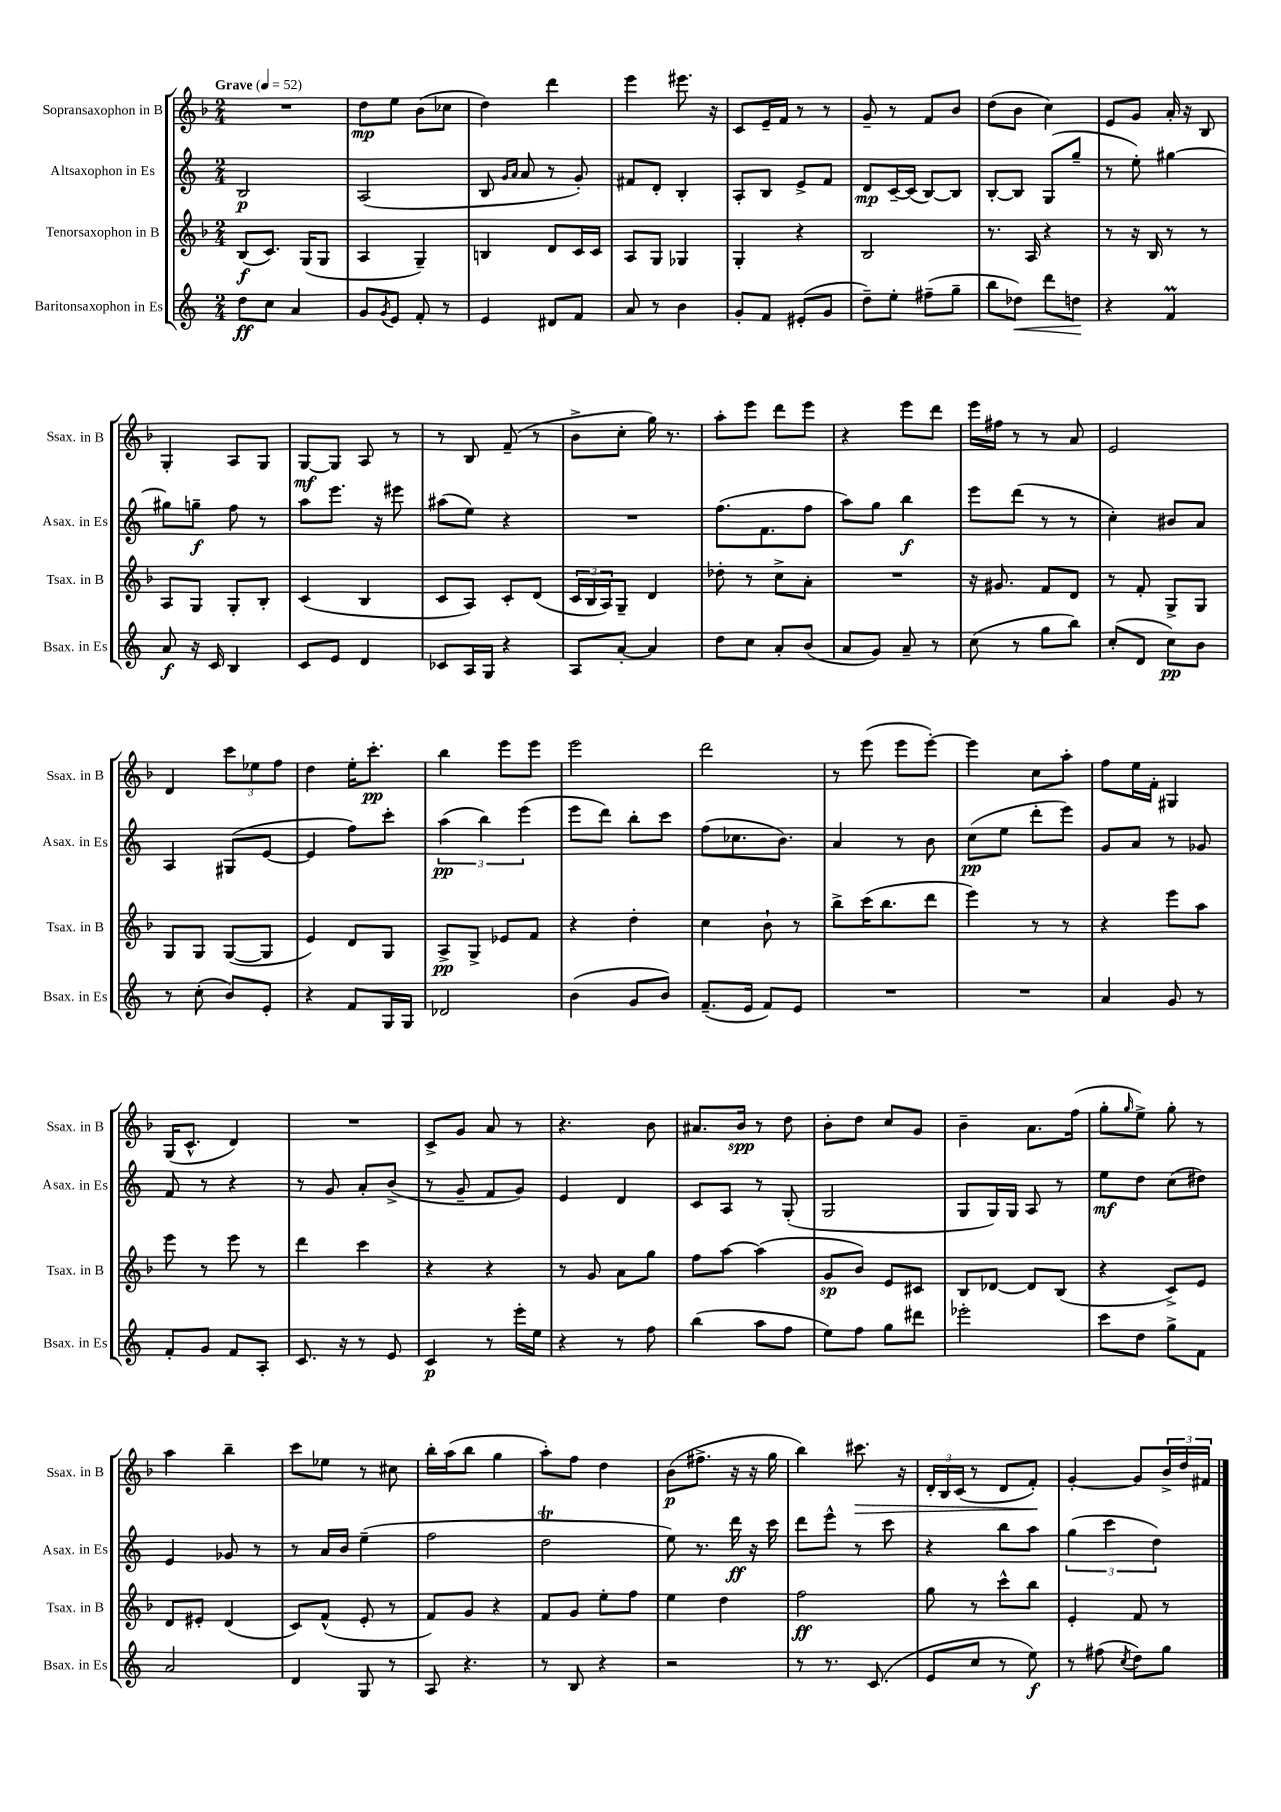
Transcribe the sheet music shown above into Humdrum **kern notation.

**kern	**kern	**kern	**kern
*staff4	*staff3	*staff2	*staff1
*clefG2	*clefG2	*clefG2	*clefG2
*k[]	*k[b-]	*k[]	*k[b-]
*M2/4	*M2/4	*M2/4	*M2/4
*MM52	*MM52	*MM52	*MM52
8dd	(8B-	2B	2r
8cc	8.c)	.	.
4a	.	.	.
.	(16G	.	.
.	8G	.	.
=	=	=	=
8g	4A	(2A	8dd
8qg	.	.	.
8e	.	.	8ee
8f'	4G~)	.	(8b-
8r	.	.	8cc-
=	=	=	=
4e	4B	8B	4dd)
.	.	16qqg	.
.	.	16qqa	.
.	.	8a	.
8d#	8d	8r	4ddd
8f	16c	8g')	.
.	16c	.	.
=	=	=	=
8a	8A	8f#	4eee
8r	8G	8d'	.
4b	4G-	4B'	8.eee#
.	.	.	16r
=	=	=	=
8g'	4G'	8A'	8c
8f	.	8B	16e~
.	.	.	16f
(8e#'	4r	8e^	8r
8g	.	8f	8r
=	=	=	=
8dd~)	2B-	8d	8g~
8ee'	.	[16c~	8r
.	.	(16c]	.
(8ff#~	.	[8B)	8f
8gg~	.	8B]	8b-
=	=	=	=
8bb	8.r	[8B'	(8dd
8dd-)	.	8B]	8b-
.	16A	.	.
8ddd	4r	(8G	4cc)
8dd	.	8gg~	.
=	=	=	=
4r	8r	8r	8e
.	16r	8ee')	8g
.	16B-	.	.
4f	8r	[4gg#	16a'
.	.	.	16r
.	8r	.	8B-
=	=	=	=
8a	8A	8gg#]	4G'
16r	8G	8gg~	.
16c	.	.	.
4B	8G'	8ff	8A
.	8B-'	8r	8G
=	=	=	=
8c	(4c	8aa	[8G
8e	.	8.eee	8G]
4d	4B-	.	8A
.	.	16r	.
.	.	8eee#	8r
=	=	=	=
8c-	8c	(8aa#	8r
16A	8A)	8ee)	8B-
16G	.	.	.
4r	8c'	4r	(8f~
.	(8d	.	8r
=	=	=	=
8A	24c	2r	8b-^
.	24B-	.	.
.	24A)	.	.
[8a'	8G~	.	8cc'
4a]	4d	.	16gg)
.	.	.	8.r
=	=	=	=
8dd	8dd-'	(8.ff	8aa'
8cc	8r	.	8eee
.	.	8.f	.
8a'	8cc^	.	8ddd
(8b	8a'	8ff	8eee
=	=	=	=
8a	2r	8aa)	4r
8g)	.	8gg	.
8a~	.	4bb	8eee
8r	.	.	8ddd
=	=	=	=
(8cc	16r	8eee	16eee
.	8.g#	.	16ff#
8r	.	(8ddd	8r
8gg	8f	8r	8r
8bb)	8d	8r	8a
=	=	=	=
(8cc'	8r	4cc')	2e
8d	8f'	.	.
8cc)	8G^	8b#	.
8b	8G	8a	.
=	=	=	=
8r	8G	4A	4d
(8cc'	8G	.	.
8b)	([8G	(8G#	12ccc
.	.	.	12ee-
8e'	8G]	[8e	.
.	.	.	12ff
=	=	=	=
4r	4e)	4e]	4dd
8f	8d	8ff)	16ee'
.	.	.	8.ccc'
16G	8G	8ccc'	.
16G	.	.	.
=	=	=	=
2d-	8A^	(6aa	4bb-
.	8G^	.	.
.	.	6bb)	.
.	8e-	.	8eee
.	.	(6eee	.
.	8f	.	8eee
=	=	=	=
(4b	4r	8eee	2eee
.	.	8ddd)	.
8g	4dd'	8bb'	.
8b)	.	8ccc	.
=	=	=	=
(8.f~	4cc	(8ff	2ddd
.	.	8.cc-	.
16e	.	.	.
8f)	8b-`	.	.
.	.	8.b)	.
8e	8r	.	.
=	=	=	=
2r	8bb-^	4a	8r
.	(16ccc	.	(8eee
.	8.bb-	.	.
.	.	8r	8eee
.	8ddd	8b	[8eee')
=	=	=	=
2r	4eee)	(8cc	4eee]
.	.	8ee	.
.	8r	8ddd'	8cc
.	8r	8eee)	8aa'
=	=	=	=
4a	4r	8g	8ff
.	.	8a	16ee
.	.	.	16f'
8g	8eee	8r	4G#
8r	8aa	8g-	.
=	=	=	=
8f'	8eee	8f	(16G
.	.	.	8.c^^
8g	8r	8r	.
8f	8eee	4r	4d)
8A'	8r	.	.
=	=	=	=
8.c	4ddd	8r	2r
.	.	8g	.
16r	.	.	.
8r	4ccc	8a'	.
8e	.	(8b^	.
=	=	=	=
4c	4r	8r	8c^
.	.	8g~	8g
8r	4r	8f	8a
16eee'	.	8g)	8r
16ee	.	.	.
=	=	=	=
4r	8r	4e	4.r
.	8g	.	.
8r	8a	4d	.
8ff	8gg	.	8b-
=	=	=	=
(4bb	8ff	8c	8.a#
.	[8aa	8A	.
.	.	.	16b-
8aa	(4aa]	8r	8r
8ff	.	(8G'	8dd
=	=	=	=
8ee)	8g	2G	8b-'
8ff	8b-)	.	8dd
8gg	8e	.	8cc
8ddd#	8c#	.	8g
=	=	=	=
2eee-'	8B-	8G	4b-~
.	[8d-	16G)	.
.	.	16G	.
.	8d-]	8A	8.a
.	(8B-	8r	.
.	.	.	(16ff
=	=	=	=
8ccc	4r	8ee	8gg'
.	.	.	16qqgg
8dd	.	8dd	8ee^)
8gg^	8c^)	(8cc	8gg'
8f	8e	8dd#)	8r
=	=	=	=
2a	8d	4e	4aa
.	8e#'	.	.
.	(4d	8g-	4bb-~
.	.	8r	.
=	=	=	=
4d	8c)	8r	8ccc
.	(8f^^	16a	8ee-
.	.	16b	.
8G	8e'	(4ee~	8r
8r	8r	.	8cc#
=	=	=	=
8A	8f)	2ff	16bb-'
.	.	.	(16aa
4.r	8g	.	8bb-
.	4r	.	4gg
=	=	=	=
8r	8f	2dd	8aa')
8B	8g	.	8ff
4r	8ee'	.	4dd
.	8ff	.	.
=	=	=	=
2r	4ee	8ee)	(8b-
.	.	8.r	8.ff#^
.	4dd	.	.
.	.	16ddd	16r
.	.	16r	16r
.	.	16ccc	16gg
=	=	=	=
8r	2ff	8ddd	4bb-)
8.r	.	8eee^^	.
.	.	8r	8.ccc#
(8.c	.	.	.
.	.	8ccc	.
.	.	.	16r
=	=	=	=
8e	8gg	4r	24d'
.	.	.	24B-
.	.	.	(24c
8cc	8r	.	8r
8r	8ccc^^	8bb	8d
8ee)	8bb-	8aa	8f')
=	=	=	=
8r	4e'	(6gg	[4g'
(8ff#	.	.	.
.	.	6ccc	.
8qcc	.	.	.
8dd)	8f	.	8g]
.	.	6dd)	.
8gg	8r	.	24b-^
.	.	.	24dd
.	.	.	24f#
==	==	==	==
*-	*-	*-	*-
